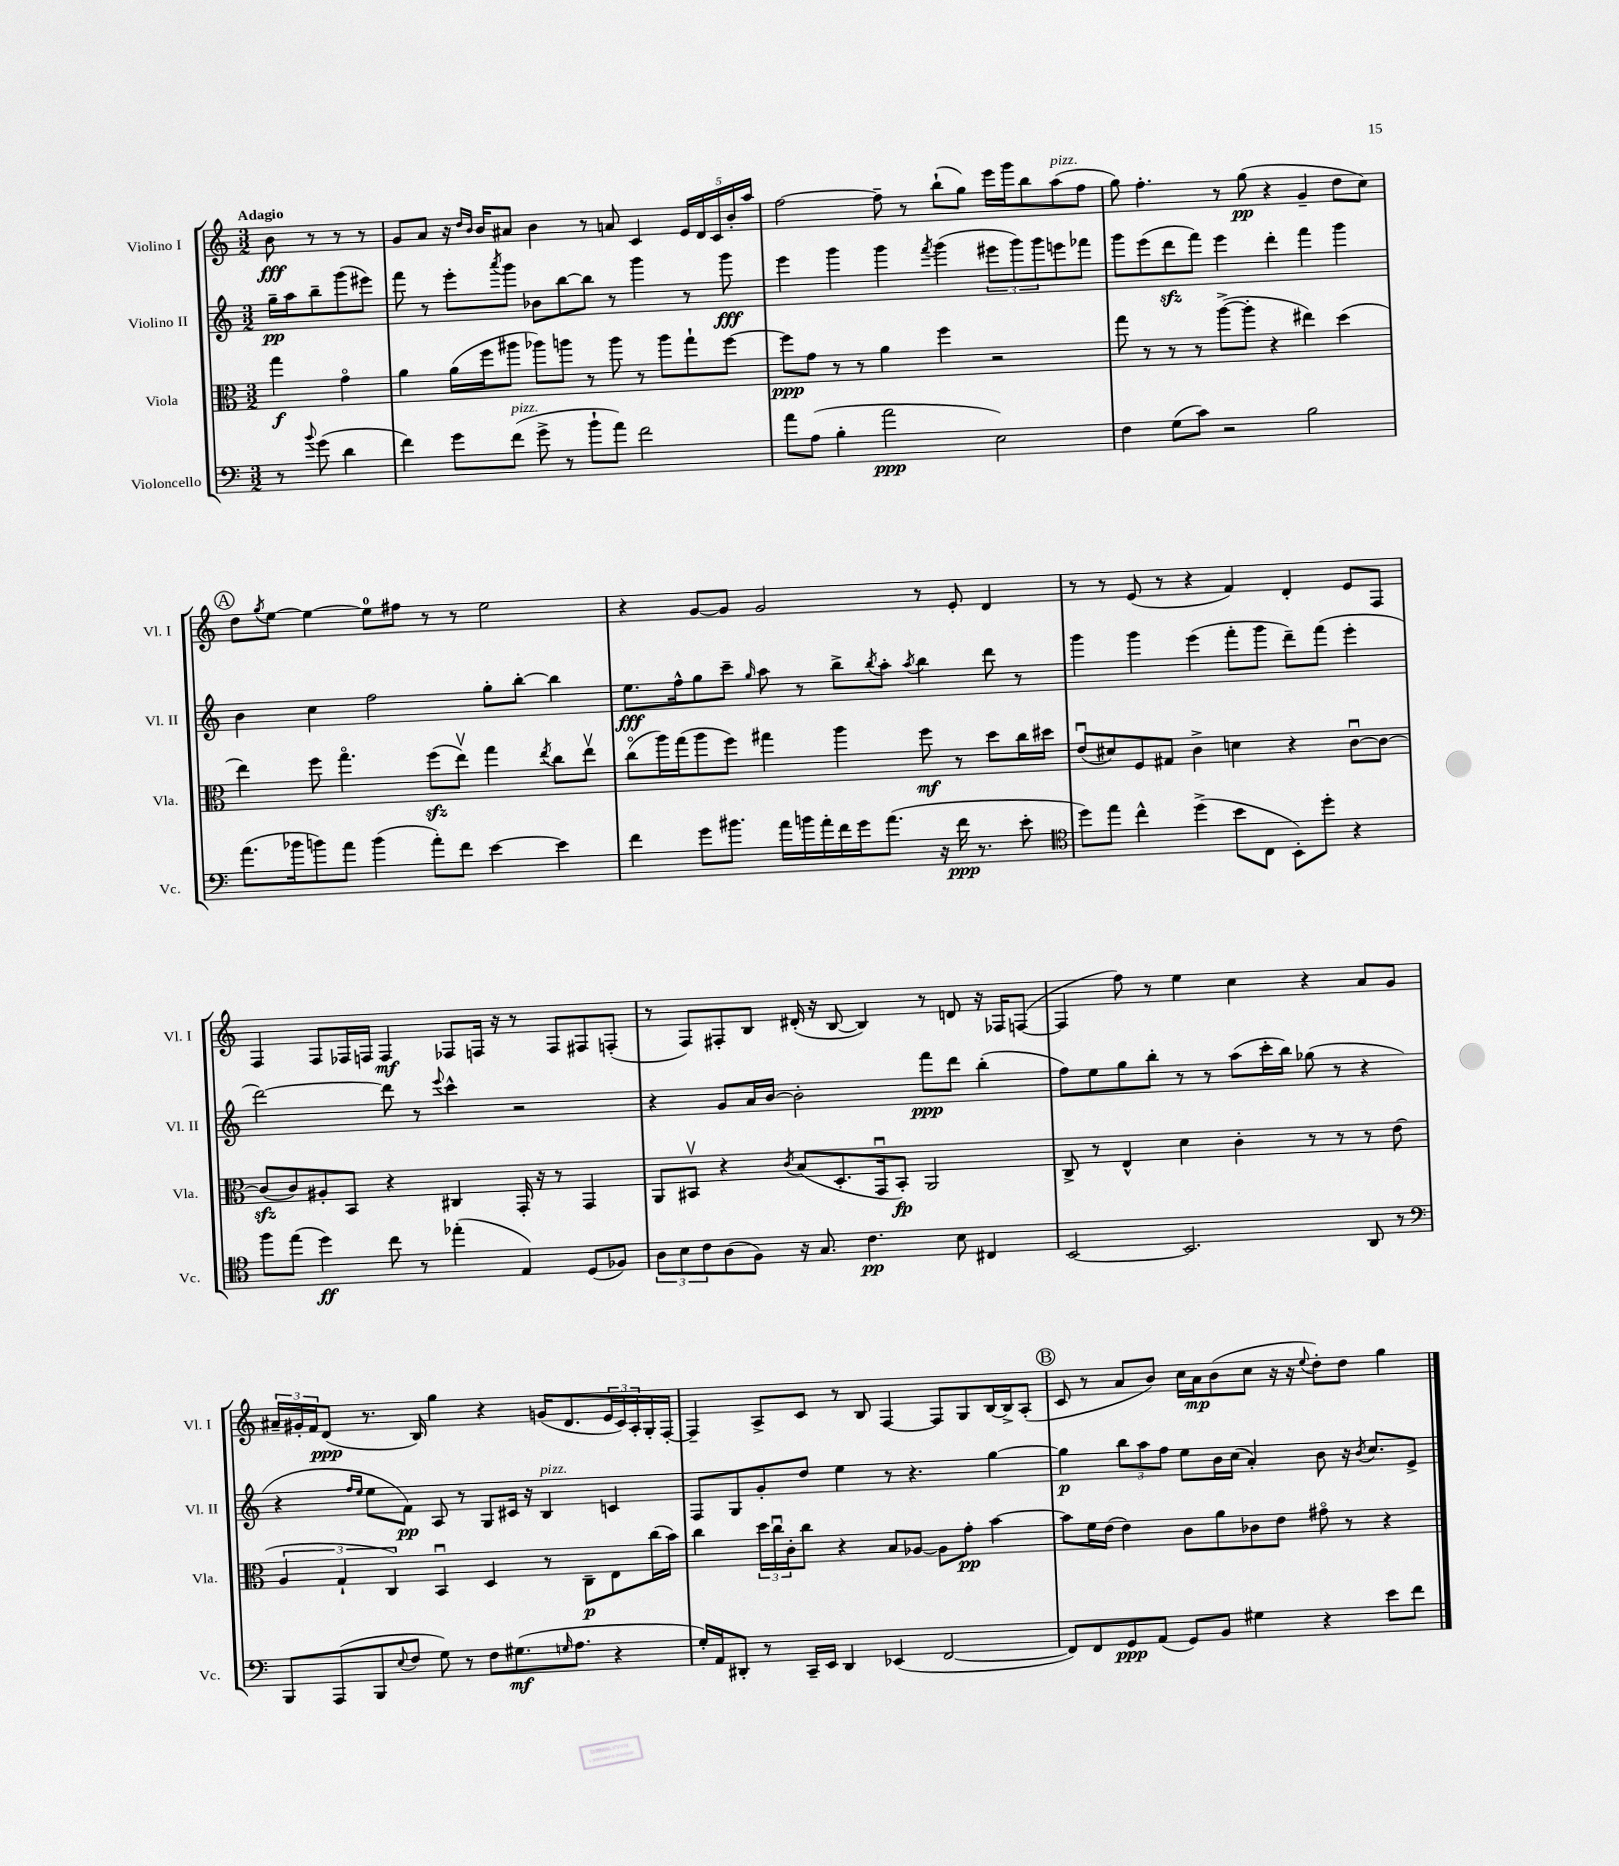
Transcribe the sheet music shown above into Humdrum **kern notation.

**kern	**kern	**kern	**kern
*staff4	*staff3	*staff2	*staff1
*clefF4	*clefC3	*clefG2	*clefG2
*k[]	*k[]	*k[]	*k[]
*M3/2	*M3/2	*M3/2	*M3/2
8r	4gg	16gg~	8b
.	.	16aa	.
8qqb	.	.	.
(8g	.	8bb~	8r
4d	4go	(8ggg	8r
.	.	8eee#)	8r
=	=	=	=
4f)	4a	8fff	8g
.	.	8r	8a
8g	(16a	8eee'	16r
.	.	.	16qqdd
.	.	.	16qqb
.	16ff	.	16b
.	.	8qaaa	.
(8f	8aa#	8ggg	8a#
8g^	8aa-)	8b-	4b
8r	8aa	[8bb	.
8b`	8r	8bb]	8r
8a)	8aa	8r	8a
2f	8r	4ggg	4c
.	8aa	.	.
.	8gg`	8r	20e
.	.	.	20d
.	.	.	20c
.	[8ff	8ggg	.
.	.	.	20b'
.	.	.	20aa
=	=	=	=
8a	8ff]	4eee	[2ff
(8A	8g	.	.
4B'	8r	4ggg	.
.	8r	.	.
2a	4a	4ggg	8ff~]
.	.	.	8r
.	.	8qfff	.
.	4ff	(4ggg	(8bb`
.	.	.	8gg)
2E)	2r	12eee#	16eee
.	.	.	16ggg
.	.	12ggg)	.
.	.	.	8bb
.	.	12ggg	.
.	.	8eee	(8aa
.	.	8fff-	8ff
=	=	=	=
4F	8gg	8ggg	8gg)
.	8r	(8eee	4.ff'
(8G	8r	8ddd	.
8c)	8r	8fff)	.
2r	([8aa^	4eee	8r
.	8aa']	.	(8gg
.	4r	4ddd'	4r
2B	4ee#)	4fff	4g~
.	(4dd	4ggg	8dd
.	.	.	8cc)
=	=	=	=
(8.a	4ee)	4b	8dd
.	.	.	8qgg
.	.	.	[8ee
16b-	.	.	.
8b)	8ff	4cc	4ee_
8a	4.ggo	.	.
(4b	.	2ff	8ee]
.	.	.	8ff#
8a')	(8ff	.	8r
8f	8eev)	.	8r
[4e	4gg	8gg'	2ee
.	.	[8bb'	.
.	8qee	.	.
4e]	8cc	4bb]	.
.	8eev	.	.
=	=	=	=
4f	(8cco	8.ee	4r
.	16aa)	.	.
.	(16gg	16ff^^	.
8g	8aa	8gg	[8g
8.b#	8ff)	8ccc~	8g]
.	.	16qqgg	.
.	4gg#	8aa	2g
16a	.	.	.
16b	.	8r	.
16a'	.	.	.
16f	4aa	8bb^	.
16g	.	.	.
.	.	8qbb	.
(8.a	.	8aa'	.
.	.	8qaa	.
.	8ff	4bb	8r
16r	.	.	.
16f	8r	.	8e'
8.r	.	.	.
.	8dd	8ddd	4d
8e'	16cc	8r	.
.	16dd#	.	.
=	=	=	=
*clefC4	*	*	*
8dd)	(8eu	4ggg	8r
8ee	8d#)	.	8r
4cc^^	8F	4ggg	(8e
.	8G#	.	8r
(4dd^	4c^	(4eee	4r
8b	4d	8fff'	4f)
8C	.	8ggg	.
8BB')	4r	8ddd~)	4d'
8dd'	.	(8fff	.
4r	[8cu	4eee'	8e
.	8c_	.	8F
=	=	=	=
8ff	(8c]	[2ddd)	4F
(8ee	8c)	.	.
4dd)	8A#'	.	8F
.	8BB	.	16F-
.	.	.	16F
8cc	4r	8ddd]	4F
8r	.	8r	.
.	.	8qqeee	.
(4ee-'	4C#	4ccc^^	8F-
.	.	.	16F
.	.	.	16r
4E)	16GG'	2r	8r
.	16r	.	.
.	8r	.	8F
(8D	4GG	.	8F#
8F-)	.	.	(8F'
=	=	=	=
12A	8AA	4r	8r
12B	.	.	.
.	8BB#v	.	8F)
12c	.	.	.
(8A	4r	8g	8F#'
8F)	.	16a	8B
.	.	[16b	.
.	8qc	.	.
16r	(8B	2b']	(16d#'
8.G	.	.	16r
.	8.D'	.	[8B
4.c	.	.	4B])
.	16GGu	.	.
.	8BB#')	.	.
.	2AA	8fff	8r
8B	.	8ddd	8d
4C#	.	(4bb'	16r
.	.	.	16F-
.	.	.	([8F
=	=	=	=
[2BB	8C^	8ff)	4F]
.	8r	8ee	.
.	4E^^	8gg	8ff)
.	.	8bb'	8r
2.BB]	4d	8r	4ee
.	.	8r	.
.	4c'	(8aa	4cc
.	.	16ccc'	.
.	.	16bb)	.
.	8r	(8gg-	4r
.	8r	8r	.
8AA	8r	4r	8a
8r	(8e	.	8g
=	=	=	=
*clefF4	*	*	*
8BBB	6A	4r	24a#~
.	.	.	24g#'
.	.	.	24f
(8AAA	.	.	(8d
.	6G`	.	.
.	.	16qqff	.
.	.	16qqee	.
8BBB	.	8ee	8.r
.	6C)	.	.
8qqE	.	.	.
8F	.	8f)	.
.	.	.	16B)
8G)	4BBu	8A	4gg
8r	.	8r	.
8F	4D	8G	4r
(8.G#	.	16c#	.
.	.	16r	.
.	8r	4B	(16g
16qqG	.	.	.
8.A	.	.	8.d
.	8C~	.	.
4r	8E	4c	24e
.	.	.	24c)
.	.	.	24A'
.	(16cc	.	16G'
.	16b)	.	[16F'
=	=	=	=
16G')	4cc	8F	4F~]
16AA	.	.	.
8DD#'	.	8G	.
8r	24dd	8g'	8A^
.	24ccu	.	.
.	24c'	.	.
16CC~	8cc	8dd	8c
16EE	.	.	.
4DD#	4r	4ee	8r
.	.	.	8B
(4EE-	8B	8r	[4F
.	[8A-	4.r	.
[2FF	8A-]	.	8F]
.	8g'	.	8G
.	[4b	[4gg	[16B
.	.	.	16B^]
.	.	.	(8A'
=	=	=	=
8FF])	8b]	4gg]	8c
8FF	16f	.	8r
.	(16e	.	.
8GG	4e)	12bb	8a
.	.	12aa	.
(8AA	.	.	8b)
.	.	12ff	.
8GG)	8c	8ee	16cc
.	.	.	16a
8BB	8a	16b	(8b
.	.	(16cc	.
4G#	8c-	4a')	8cc
.	8e	.	16r
.	.	.	16r
.	.	.	8qqee
4r	8g#o	8b	8dd')
.	8r	16r	8dd
.	.	8qb	.
.	.	8.cc	.
8e	4r	.	4gg
8f	.	8e^	.
==	==	==	==
*-	*-	*-	*-
